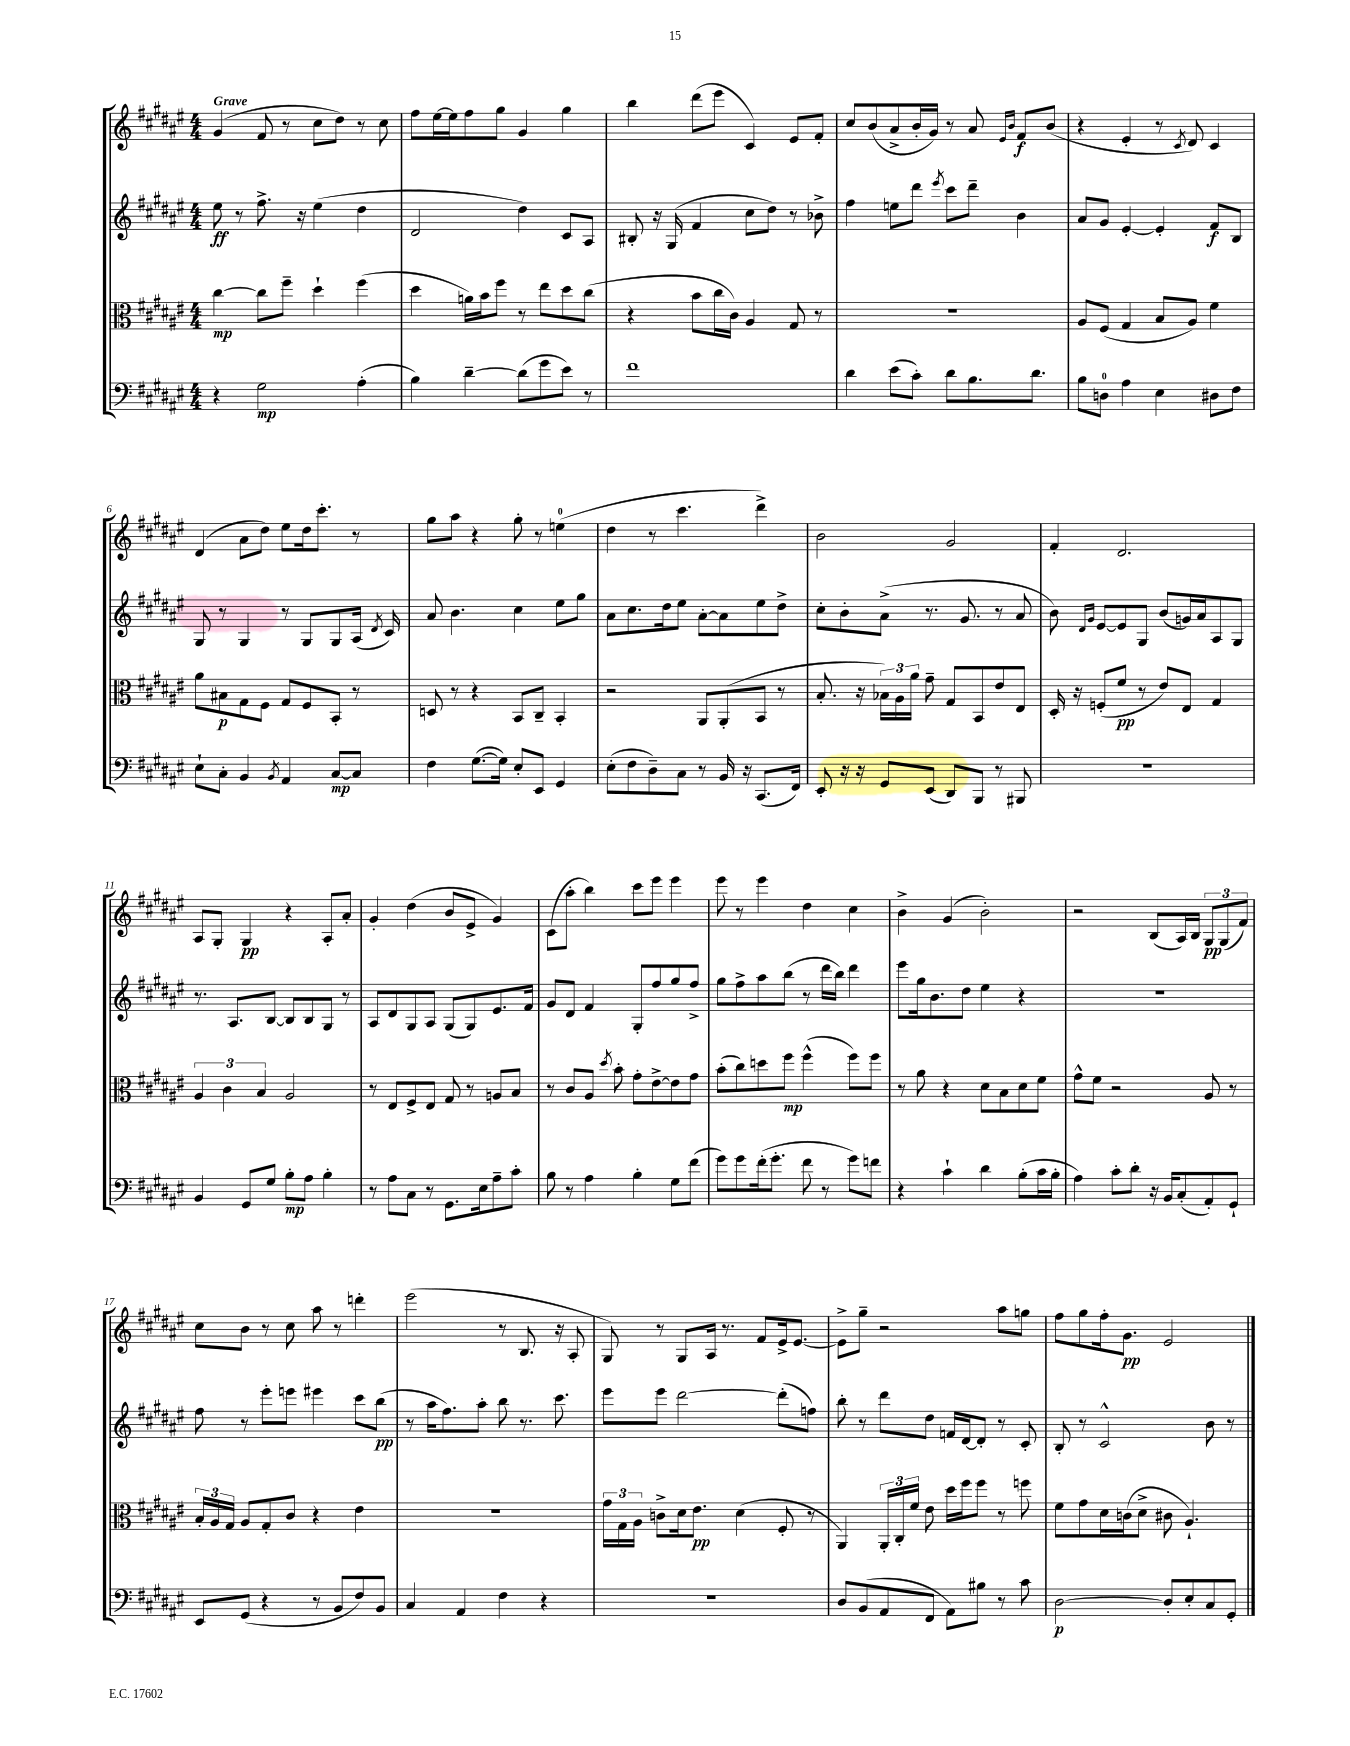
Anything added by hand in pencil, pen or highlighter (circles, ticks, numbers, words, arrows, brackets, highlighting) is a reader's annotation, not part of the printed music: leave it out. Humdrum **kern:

**kern	**kern	**kern	**kern
*staff4	*staff3	*staff2	*staff1
*clefF4	*clefC3	*clefG2	*clefG2
*k[f#c#g#d#a#e#]	*k[f#c#g#d#a#e#]	*k[f#c#g#d#a#e#]	*k[f#c#g#d#a#e#]
*M4/4	*M4/4	*M4/4	*M4/4
4r	[4cc#\	8ee#\	(4g#/
.	.	8r	.
2G#\	8cc#\]L	8.ff#^\	8f#/
.	8ff#~\J	.	8r
.	.	16r	.
.	4dd#`\	(4ee#\	8cc#\L
.	.	.	8dd#\J)
(4A#'\	(4ff#\	4dd#\	8r
.	.	.	8cc#\
=	=	=	=
4B\)	4dd#\	2d#/	8ff#\L
.	.	.	[16ee#\L
.	.	.	16ee#\]J
[4d#~\	16a\LL)	.	8ff#\
.	16b\J	.	.
.	8ff#\J	.	8gg#\J
(8d#\]L	8r	4dd#\)	4g#/
8g#\	8ee#\L	.	.
8e#\J)	8dd#\	8c#/L	4gg#\
8r	(8cc#\J	8A#/J	.
=	=	=	=
1f#	4r	8B#'/	4bb\
.	.	16r	.
.	.	(16G#/	.
.	8b\L	4f#/	(8ddd#\L
.	16cc#\L	.	8eee#\J
.	16c#\JJ)	.	.
.	4A#/	8cc#\L	4c#/)
.	.	8dd#\J)	.
.	8G#/	8r	8e#/L
.	8r	8b-^\	8f#'/J
=	=	=	=
4d#\	1r	4ff#\	8cc#/L
.	.	.	(8b/
(8e#\L	.	8ee\L	8a#^/
8c#'\J)	.	8ddd#\J	16b'/L
.	.	.	16g#/JJ)
.	.	8qeee#/	.
8d#\L	.	8ccc#\L	8r
8.B\	.	8ddd#~\J	8a#/
.	.	.	16qqe#/LL
.	.	.	16qqb/JJ
.	.	4b\	8f#/L
8.d#\J	.	.	.
.	.	.	(8b/J
=	=	=	=
8B\L	8A#/L	8a#/L	4r
8D\J	(8F#/J	8g#/J	.
4A#\	4G#/	[4e#'/	4e#'/
4E#\	8B/L	4e#'/]	8r
.	.	.	8qc#/
.	8A#/J)	.	8d#/)
8D#\L	4f#\	8f#/L	4c#/
8F#\J	.	8B/J	.
=	=	=	=
8E#`\L	8a#\L	8G#/	(4d#/
8C#'\J	8B#\	8r	.
4BB/	8G#\	4G#/	8a#\L
.	8F#\J	.	8dd#\J)
8qBB/	.	.	.
4AA#/	8G#/L	8r	8ee#\L
.	8F#/	8G#/L	16dd#\k
.	.	.	8.ccc#'\J
[8C#/L	8BB'/J	8G#/	.
8C#/]J	8r	(16A#/Jk	8r
.	.	8qd#/	.
.	.	16c#/)	.
=	=	=	=
4F#\	8D/	8a#/	8gg#\L
.	8r	4.b\	8aa#\J
([8.G#\L	4r	.	4r
16G#\]Jk)	.	.	.
8E#'/L	8BB/L	4cc#\	8gg#'\
8EE#/J	8C#~/J	.	8r
4GG#/	4BB'/	8ee#\L	(4ee\
.	.	8gg#\J	.
=	=	=	=
(8E#'\L	2r	8a#\L	4dd#\
8F#\	.	8.cc#\	.
8D#~\)	.	.	8r
.	.	16dd#\k	.
8C#\J	.	8ee#\J	4.ccc#\
8r	8AA#/L	[8a#'\L	.
16BB/	(8AA#'/	8a#\]	.
16r	.	.	.
(8.CC#/L	8BB/J	8ee#\	4ddd#^\)
.	8r	8dd#^\J	.
16FF#/Jk)	.	.	.
=	=	=	=
8EE#'/	8.B'/	8cc#'\L	2b\
16r	.	8b'\	.
16r	16r	.	.
8GG#/L	24B-\LL)	(8a#^\J	.
.	24A#\	.	.
.	24a#\JJ	.	.
(8EE#/J	8g#~\	8.r	.
8DD#/L)	8G#/L	.	2g#/
.	.	8.g#/	.
8BBB/J	8BB/	.	.
8r	8e#/	8r	.
8BBB#/	8E#/J	8a#/	.
=	=	=	=
1r	16D#'/	8b\)	4f#'/
.	16r	.	.
.	.	16qqd#/LL	.
.	.	16qqg#/JJ	.
.	(8F'/L	[8e#/L	.
.	8f#/J	8e#/]	2.d#/
.	8r	8G#/J	.
.	8e#/L)	(8b/L	.
.	8E#/J	16g/L)	.
.	.	16a#/J	.
.	4G#/	8A#/	.
.	.	8G#/J	.
=	=	=	=
4BB/	6A#/	8.r	8A#/L
.	.	.	8G#'/J
.	6c#\	.	.
.	.	8.A#/L	.
8GG#/L	.	.	4G#/
.	6B/	.	.
8G#/J	.	[8B/J	.
8B'\L	2A#/	8B/]L	4r
8A#\J	.	8B/	.
4B'\	.	8G#/J	8A#'/L
.	.	8r	8a#'/J
=	=	=	=
8r	8r	8A#/L	4g#'/
8A#\L	8E#/L	8d#/	.
8C#\J	8F#^/	8G#/	(4dd#\
8r	8E#/J	8A#/J	.
8.GG#\L	8G#/	(8G#/L	8b/L
.	8r	8G#/)	8e#^/J
16E#\k	.	.	.
8A#~\	8A/L	8.e#/	4g#/)
8c#'\J	8B/J	.	.
.	.	16f#/Jk	.
=	=	=	=
8B\	8r	8g#/L	(8c#\L
8r	8c#/L	8d#/J	8aa#'\J
4A#\	8A#/J	4f#/	4bb\)
.	8qdd#/	.	.
.	8b'\	.	.
4B'\	8g#'\L	8G#'/L	8ccc#\L
.	[8e#^\	8ff#/	8eee#\J
8G#\L	8e#\]	8gg#/	4eee#\
(8f#\J	8g#\J	8ff#^/J	.
=	=	=	=
8g#\L)	(8b'\L	8gg#\L	8eee#\
8g#\	8cc#\)	8ff#^\	8r
(16f#'\k	8dd\	8aa#\	4eee#\
8.g#'\J	.	.	.
.	8ff#\J	(8bb\J	.
8f#\	(4ff#^^\	8r	4dd#\
8r	.	16ddd#\LL	.
.	.	16bb\JJ)	.
8g#\L)	8ff#\L)	4ddd#\	4cc#\
8f\J	8ff#\J	.	.
=	=	=	=
4r	8r	8eee#\L	4b^\
.	8a#\	16gg#\k	.
.	.	8.b\	.
4c#`\	4r	.	(4g#/
.	.	8dd#\J	.
4d#\	8d#\L	4ee#\	2b'\)
.	8B\	.	.
(8B'\L	8d#\	4r	.
16c#\L	8f#\J	.	.
16B'\JJ	.	.	.
=	=	=	=
4A#\)	8g#^^\L	1r	2r
.	8f#\J	.	.
8c#'\L	2r	.	.
8d#'\J	.	.	.
16r	.	.	(8B/L
16BB/LK	.	.	.
(8C#'/	.	.	16A#/L)
.	.	.	16B/JJ
8AA#'/)	8A#/	.	12G#/L
.	.	.	(12G#/
8GG#`/J	8r	.	.
.	.	.	12f#/J)
=	=	=	=
8EE#/L	24B'/LL	8ff#\	8cc#\L
.	24A#/	.	.
.	24G#/JJ	.	.
(8GG#/J	8A#/L	8r	8b\J
4r	8G#'/	8eee#'\L	8r
.	8c#/J	8eee\J	8cc#\
8r	4r	4eee#\	8aa#\
8BB/L	.	.	8r
8F#/)	4e#\	8ccc#\L	4ddd'\
8BB/J	.	(8bb\J	.
=	=	=	=
4C#/	1r	8r	(2eee#\
.	.	16aa#\LK	.
.	.	8.ff#\)	.
4AA#/	.	.	.
.	.	8aa#'\J	.
4F#\	.	8bb\	8r
.	.	8.r	8.B/
4r	.	.	.
.	.	8.ccc#\	16r
.	.	.	8A#'/
=	=	=	=
1r	24g#\LL	8eee#\L	8G#/)
.	24G#\	.	.
.	24A#\JJ	.	.
.	8c^\L	8eee#\J	8r
.	16d#\k	[2ddd#\	8G#/L
.	8.e#\J	.	.
.	.	.	16A#/Jk
.	.	.	8.r
.	(4d#\	.	.
.	.	.	8f#/L
.	8F#'/	(8ddd#'\]L	16e#^/k
.	.	.	[8.e#/J
.	8r	8ff\J)	.
=	=	=	=
8D#/L	4AA#/)	8bb'\	8e#^\]L
(8BB/	.	8r	8gg#~\J
8AA#/	24AA#'/LL	8ddd#\L	2r
.	24C#'/	.	.
.	24f#/JJ	.	.
8FF#/J	8e#\	8dd#\J	.
8AA#\L)	16dd#\LL	16f/LL	.
.	16ff#\J	[16d#/J	.
8B#\J	8ff#\J	8d#'/]J	.
8r	8r	8r	8aa#\L
8c#\	8ff\	8c#'/	8gg\J
=	=	=	=
[2D#\	8f#\L	8B'/	8ff#\L
.	8g#\	8r	8gg#\
.	16d#\L	2c#^^/	16ff#'\k
.	(16c\J	.	8.g#\J
.	8d#^\J	.	.
8D#'/]L	8c#\	.	2e#/
8E#'/	4.A#`/)	.	.
8C#/	.	8b\	.
8GG#'/J	.	8r	.
==	==	==	==
*-	*-	*-	*-
